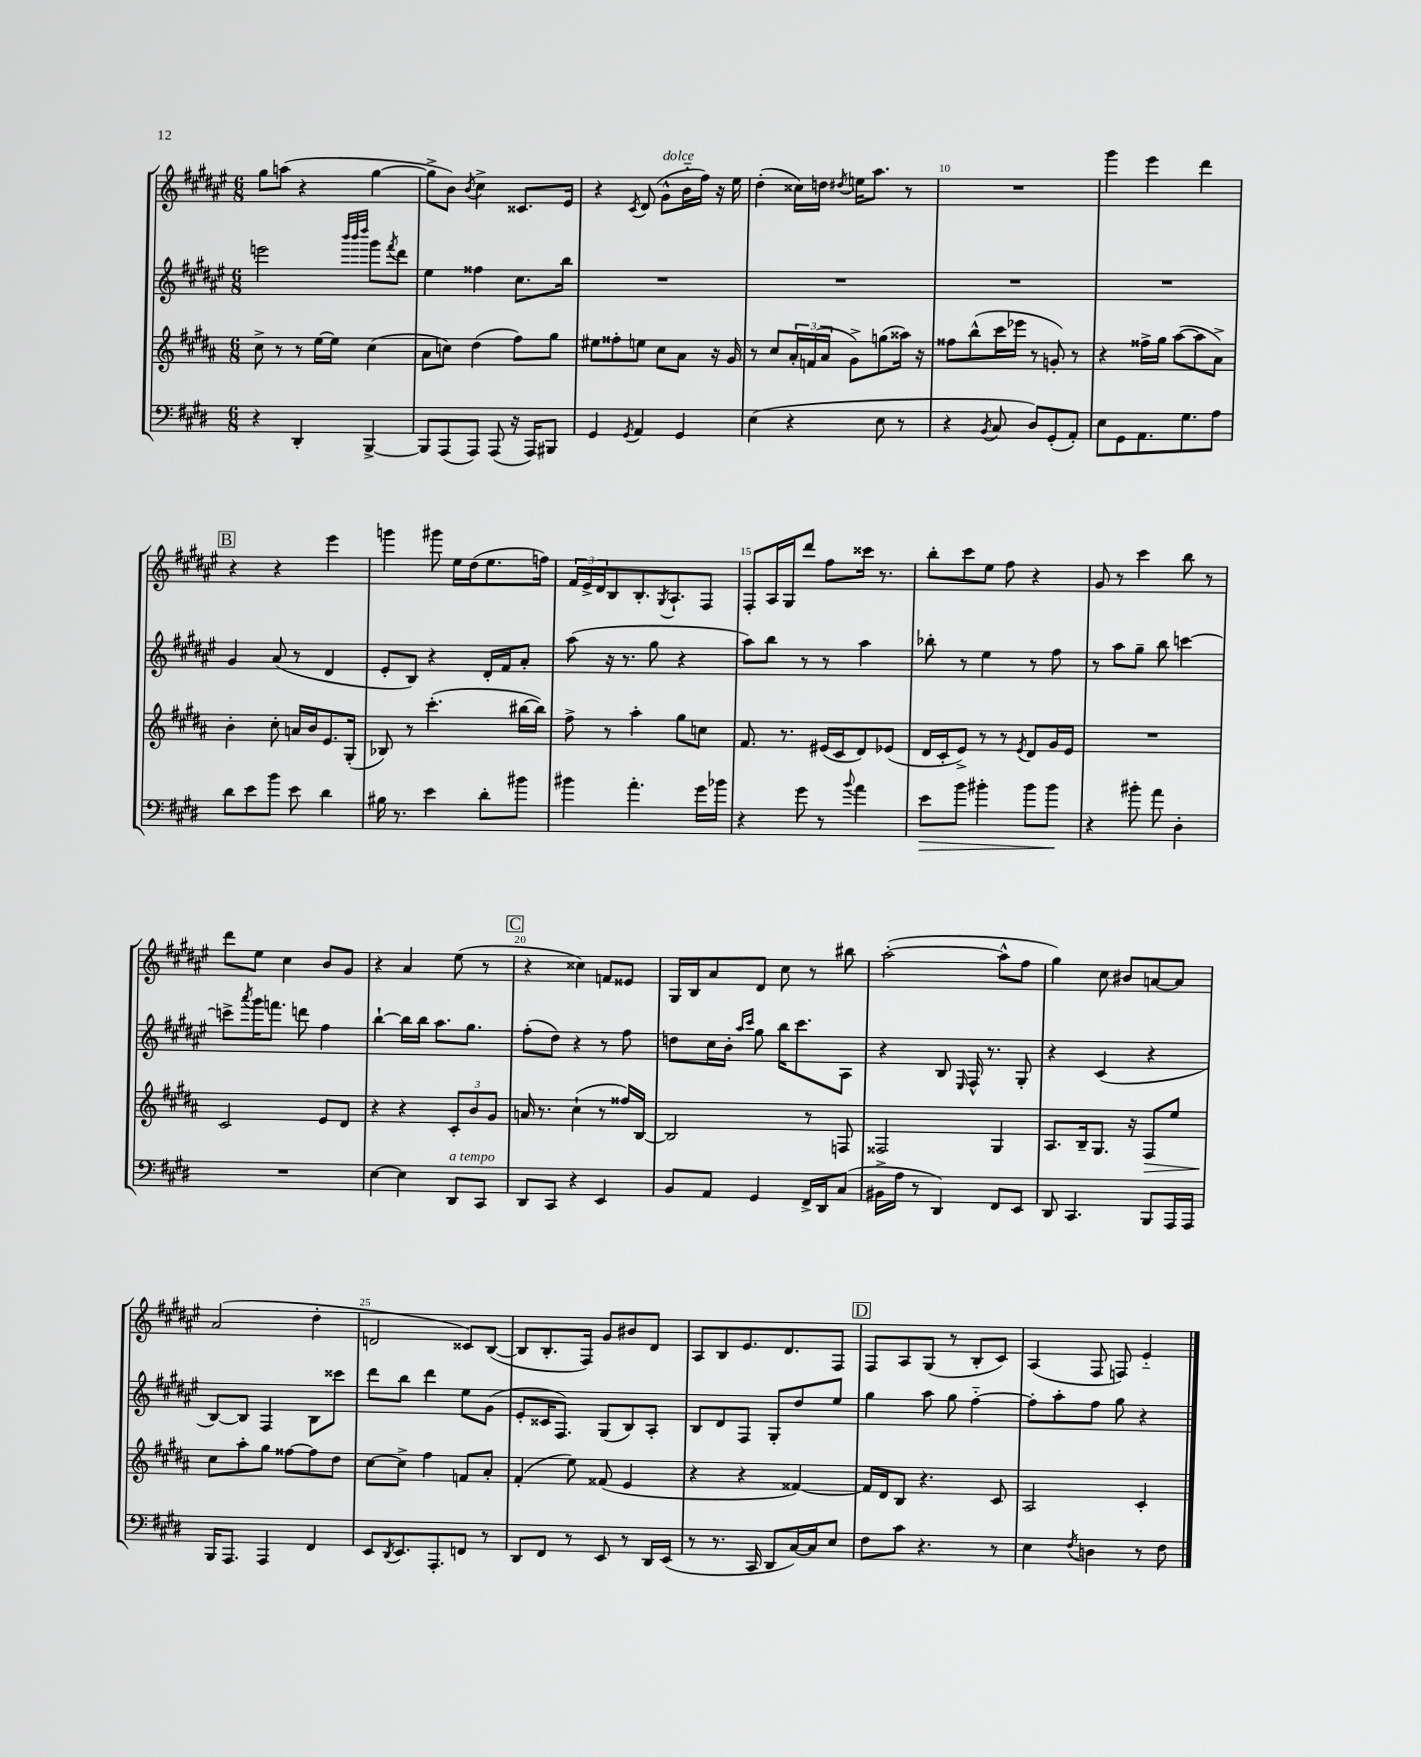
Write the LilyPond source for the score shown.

<<
\new StaffGroup <<
\new Staff = "s0" {
    \clef treble \key fis \major \numericTimeSignature \time 6/8
    gis''8 a''8( r4 gis''4~ |
    gis''8-> b'8) \acciaccatura { b'8 } cis''4-> cisis'8. eis'16 |
    r4 \acciaccatura { cis'8 } dis'8( gis'8-^^\markup { \italic "dolce" } b'16-_ fis''16) r16 eis''16 |
    dis''4-.( cisis''16) d''16 \acciaccatura { dis''8 } e''16 ais''8. r8 |
    R2. |
    gis'''4 eis'''4 dis'''4 |
    \mark \markup { \box "B" } r4 r4 eis'''4 |
    g'''4 gis'''8 eis''16 dis''16( eis''8. f''16) |
    \tuplet 3/2 { fis'16 eis'16-> dis'16 } b8 b8.-. \acciaccatura { gis8 } ais8.-! fis8 |
    fis8-. ais16 gis16 dis'''8 fis''8 cisis'''16 r8. |
    b''8-. cis'''8 eis''8 fis''8 r4 |
    gis'8 r8 cis'''4 b''8 r8 |
    dis'''8 eis''8 cis''4 b'8 gis'8 |
    r4 ais'4 eis''8( r8 |
    \mark \markup { \box "C" } r4 cisis''4) f'8 eisis'8 |
    gis16 b16 ais'8 dis'8 cis''8 r8 bis''8 |
    ais''2~-.( ais''8-^ fis''8 |
    gis''4) cis''8 bis'8 a'8~ a'8 |
    ais'2( dis''4-. |
    d'2 cisis'8) b8~( |
    b8 b8.-. fis16) gis'8 bis'8 dis'8 |
    ais8 b8 eis'8. dis'8. fis8 |
    \mark \markup { \box "D" } fis8 ais8 gis8( r8 b8-. cis'8) |
    ais4( fis8 f8) eis'4-_ \bar "|." |
}
\new Staff = "s1" {
    \clef treble \key fis \major \numericTimeSignature \time 6/8
    e'''2 \grace { b'''32 b'''32 dis''''32 } gis'''8 \acciaccatura { fis'''8 } dis'''8 |
    eis''4 fisis''4 cis''8. b''16 |
    R2. |
    R2. |
    R2. |
    R2. |
    \mark \markup { \box "B" } gis'4 ais'8( r8 dis'4 |
    eis'8-. b8) r4 dis'16-. fis'16 ais'8-. |
    ais''8( r16 r8. gis''8 r4 |
    ais''8) b''8 r8 r8 ais''4 |
    bes''8-. r8 eis''4 r8 fis''8 |
    r8 ais''8 gis''8-- b''8 c'''4~ |
    c'''8-> \acciaccatura { ais'''8 } gis'''16 f'''8. d'''8 fis''4 |
    b''4~-! b''16 b''16 ais''8. gis''8. |
    \mark \markup { \box "C" } fis''8-.( dis''8) r4 r8 fis''8 |
    d''8 cis''16 b'16-. \grace { ais''16 cis'''16 } gis''8 b''16 cis'''8. ais8 |
    r4 b8 \grace { eis16 } fis16-^ r8. gis8-. |
    r4 cis'4( r4 |
    b8~) b8 fis4 b8 cisis'''8 |
    dis'''8 b''8 dis'''4 eis''8 gis'8( |
    eis'8-. cisis'16 fis8.) gis8( b8) ais8-. |
    b8 dis'8 fis8 gis8-. dis''8 eis''8 |
    \mark \markup { \box "D" } gis''4 ais''8 gis''8 fis''4~-_ |
    fis''8-. ais''8-. fis''8 gis''8 r4 \bar "|." |
}
\new Staff = "s2" {
    \clef treble \key b \major \numericTimeSignature \time 6/8
    cis''8-> r8 r8 e''16~ e''16 cis''4( |
    ais'8 c''8) dis''4( fis''8) gis''8 |
    eis''8 fisis''8-. e''8 cis''8 ais'8 r16 gis'16 |
    r8 cis''8 \tuplet 3/2 { ais'16-. f'16( ais'16 } gis'8->) g''8( aisis''16) r16 |
    fisis''8 b''8-^( cis'''16 ees'''16 r8 g'8-.) r8 |
    r4 fisis''16-> gis''16 ais''8~( ais''8 ais'8->) |
    \mark \markup { \box "B" } b'4-. cis''8-. a'16 b'16 e'8. gis16-.( |
    bes8) r8 cis'''4.-.( bis''16~ bis''16) |
    fis''8-> r8 ais''4-. gis''8 c''8 |
    fis'8. r8. eis'16( cis'16 dis'8) ees'8( |
    dis'16 cis'16-. e'8->) r8 r8 \acciaccatura { e'8 } dis'8 gis'16 e'16 |
    R2. |
    cis'2 e'8 dis'8 |
    r4 r4 \tuplet 3/2 { cis'8-. b'8 gis'8 } |
    \mark \markup { \box "C" } a'16 r8. cis''4-!( r8 fisis''16) b16~ |
    b2 r8 f8 |
    fisis2 gis4 |
    ais8. b16-- gis8. r16 fis8\> e''8 |
    cis''8\! ais''8-. gis''8 fisis''8~ fisis''8 dis''8 |
    cis''8~ cis''8-> fis''4 f'8 ais'8-. |
    fis'4-.( e''8) fisis'8( e'4 |
    r4 r4 fisis'4~) |
    \mark \markup { \box "D" } fisis'16 dis'16 b8 r4. cis'8 |
    ais2 cis'4-. \bar "|." |
}
\new Staff = "s3" {
    \clef bass \key e \major \numericTimeSignature \time 6/8
    r4 dis,4-. b,,4~-> |
    b,,8 a,,8( a,,8) a,,8( r16 a,,16) bis,,8 |
    gis,4 \acciaccatura { gis,8 } a,4 gis,4 |
    e4( r4 e8 r8 |
    r4 \acciaccatura { b,8 } cis8 dis8) gis,8-.( a,8-.) |
    e8 gis,8 a,8. gis8. a8 |
    \mark \markup { \box "B" } dis'8 e'8 b'8 e'8 dis'4 |
    bis16 r8. e'4 dis'8-. bis'8 |
    bis'4 a'4.-. gis'16 bes'16 |
    r4 gis'8 r8 \appoggiatura { b'8 } a'4 |
    e'8\> b'8 bis'4-. bis'8 bis'8\! |
    r4 bis'8-. a'8 dis4-. |
    R2. |
    e4~ e4 dis,8^\markup { \italic "a tempo" } cis,8 |
    \mark \markup { \box "C" } dis,8 cis,8 r4 e,4 |
    b,8 a,8 gis,4 fis,16-> dis,16 cis8( |
    bis,16-> a16 r8 dis,4) fis,8 e,8 |
    dis,8 cis,4. b,,8 a,,16 a,,16 |
    b,,16 a,,8. a,,4 fis,4 |
    e,8 \acciaccatura { dis,8 } e,8. a,,8.-. f,8 r8 |
    dis,8 fis,8 r8 e,8 r8 dis,16 e,16( |
    r8 r8. cis,16 dis,8 cis16~) cis16 e8 |
    \mark \markup { \box "D" } fis8 cis'8 r4. r8 |
    e4 \acciaccatura { fis8 } d4 r8 fis8 \bar "|." |
}
>>
>>
\layout { \context { \Score currentBarNumber = #6 \override BarNumber.break-visibility = ##(#f #t #t) barNumberVisibility = #(every-nth-bar-number-visible 5) } }
